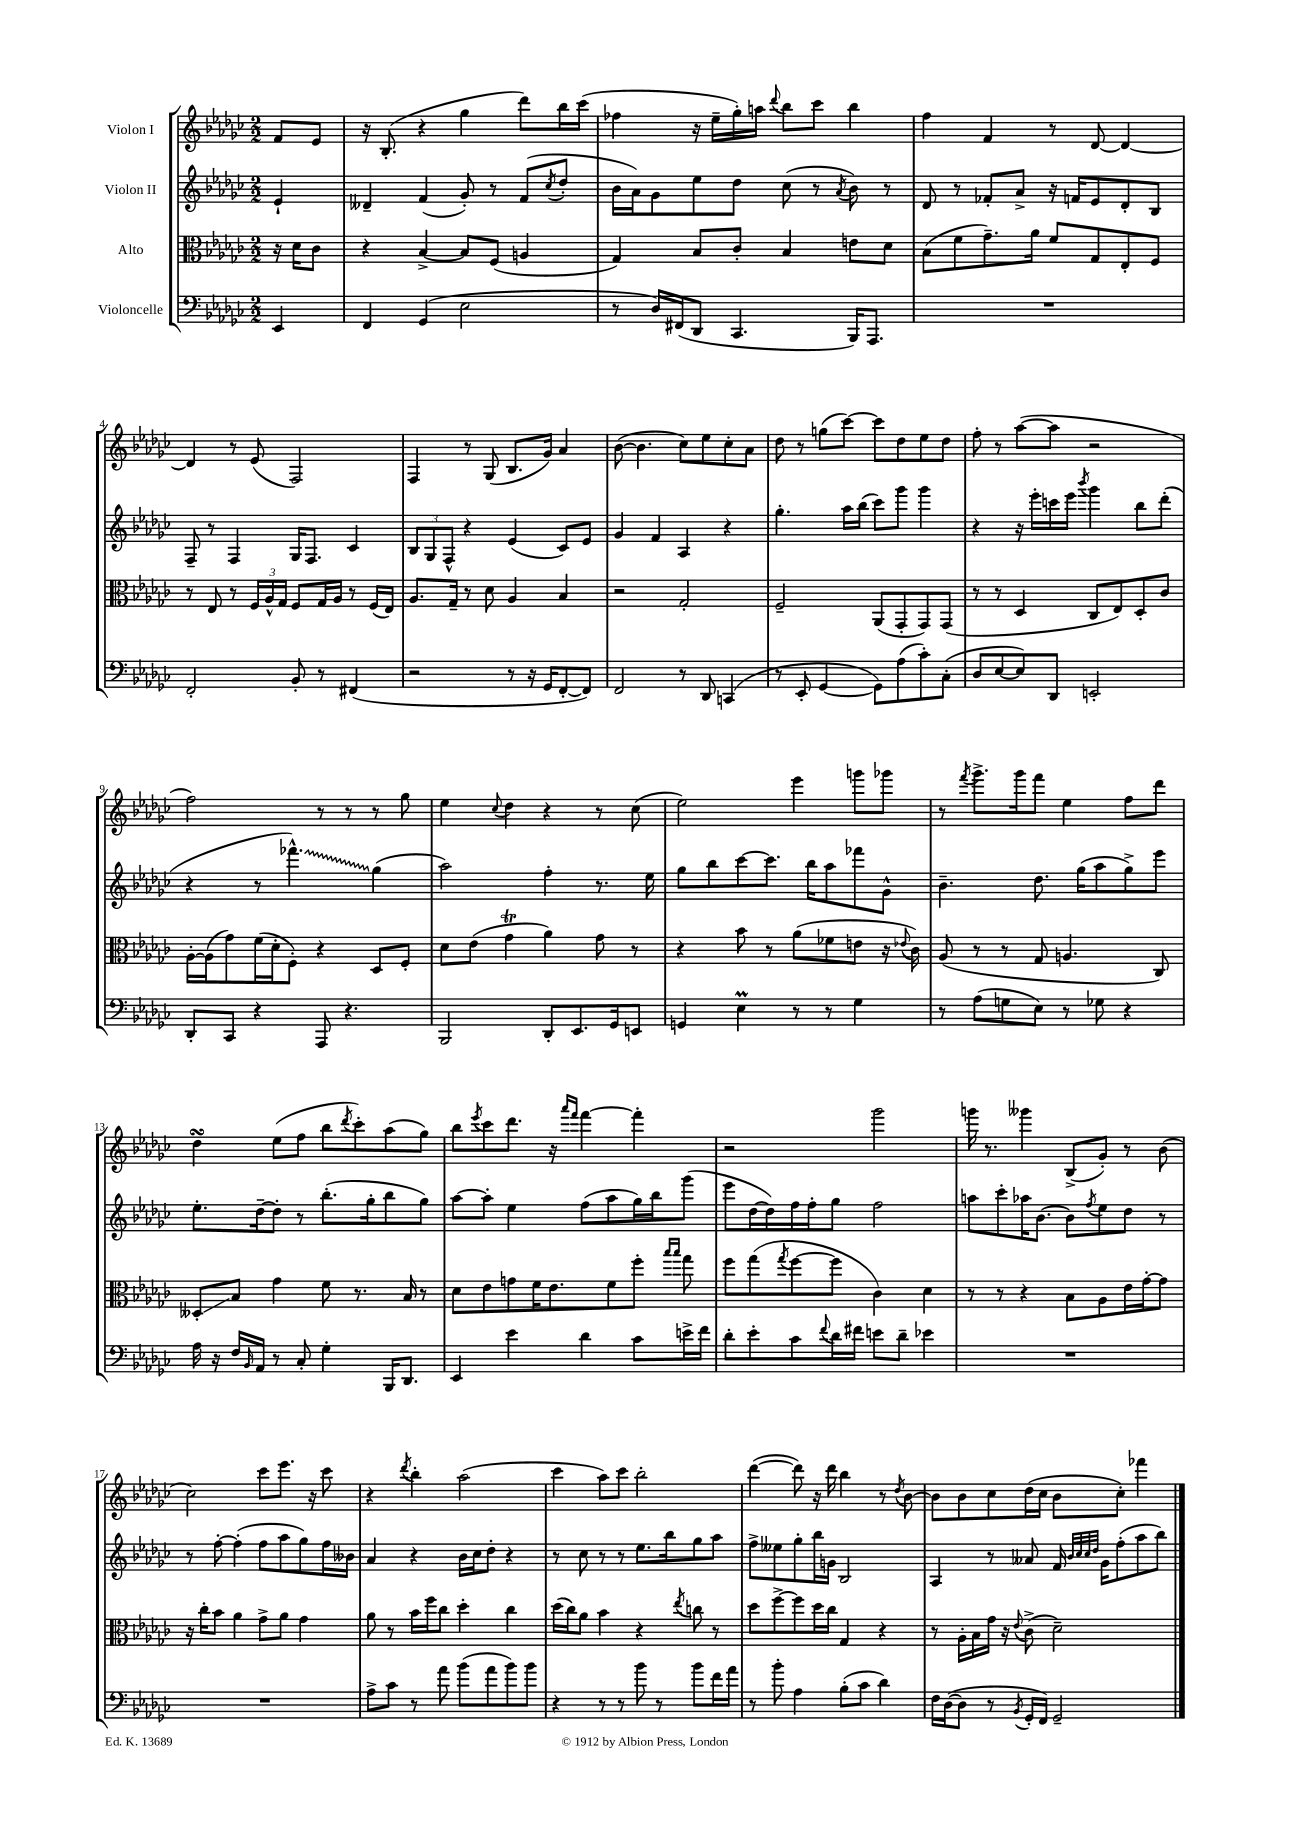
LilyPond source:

<<
\new StaffGroup <<
\new Staff = "s0" \with { instrumentName = "Violon I" } {
    \clef treble \key ges \major \numericTimeSignature \time 2/2 \partial 4
    f'8 ees'8 |
    r16 bes8.-.( r4 ges''4 des'''8) bes''16 ces'''16( |
    fes''4 r16 ees''16-- ges''16-.) a''16 \appoggiatura { des'''8 } bes''8 ces'''8 bes''4 |
    f''4 f'4 r8 des'8~ des'4~ |
    des'4 r8 ees'8( f2) |
    f4 r8 ges8( bes8. ges'16) aes'4 |
    bes'8~( bes'4. ces''8) ees''8 ces''8-. aes'8 |
    des''8 r8 g''8( ces'''8~) ces'''8 des''8 ees''8 des''8 |
    f''8-. r8 aes''8~( aes''8 r2 |
    f''2) r8 r8 r8 ges''8 |
    ees''4 \appoggiatura { ces''8 } des''4 r4 r8 ces''8( |
    ees''2) ees'''4 g'''8 ges'''8 |
    r8 \acciaccatura { f'''8 } ges'''8.-> ges'''16 f'''8 ees''4 f''8 des'''8 |
    des''4\turn ees''8( f''8 bes''8 \acciaccatura { des'''8 } ces'''8-.) aes''8( ges''8) |
    bes''8 \acciaccatura { ees'''8 } ces'''8 des'''8. r16 \grace { aes'''16 f'''16 } f'''4~ f'''4-. |
    r2 ges'''2 |
    g'''16 r8. geses'''4 bes8->( ges'8-.) r8 bes'8( |
    ces''2) ces'''8 ees'''8. r16 ces'''8 |
    r4 \acciaccatura { des'''8 } bes''4-. aes''2( |
    ces'''4 aes''8) ces'''8 bes''2-. |
    des'''4~( des'''8) r16 des'''16 bes''4 r8 \acciaccatura { des''8 } bes'8~ |
    bes'8 bes'8 ces''8 des''16( ces''16 bes'8 ces''8-.) fes'''4 \bar "|." |
}
\new Staff = "s1" \with { instrumentName = "Violon II" } {
    \clef treble \key ges \major \numericTimeSignature \time 2/2 \partial 4
    ees'4-! |
    deses'4-- f'4( ges'8-.) r8 f'8( \acciaccatura { ces''8 } des''8-. |
    bes'16 aes'16) ges'8 ees''8 des''8 ces''8( r8 \acciaccatura { aes'8 } bes'8) r8 |
    des'8 r8 fes'8-. aes'8-> r16 f'16 ees'8 des'8-. bes8 |
    f8-- r8 f4 ges16 f8. ces'4 |
    \tuplet 3/2 { bes8 ges8 f8-^ } r4 ees'4( ces'8) ees'8 |
    ges'4 f'4 aes4 r4 |
    ges''4.-. aes''16 bes''16( ces'''8) ges'''8 ges'''4 |
    r4 r16 ees'''16-. c'''16 ees'''16 \acciaccatura { bes'''8 } ges'''4 bes''8 des'''8-.( |
    r4 r8 \once \override Glissando.style = #'zigzag fes'''4.-^\glissando) ges''4( |
    aes''2) f''4-. r8. ees''16 |
    ges''8 bes''8 ces'''8~ ces'''8. bes''16 aes''8 fes'''8 ges'8-^ |
    bes'4.-- des''8. ges''16( aes''8 ges''8->) ees'''8 |
    ees''8.-. des''16~-- des''8-. r8 bes''8.-.( ges''16-. bes''8 ges''8) |
    aes''8~ aes''8-. ees''4 f''8( aes''8 ges''16) bes''16 ges'''8( |
    ees'''8 des''16~ des''16) f''16 f''16-. ges''8 f''2 |
    a''8 ces'''8-. aes''16 bes'8.~ bes'8 \acciaccatura { f''8 } ees''8 des''8 r8 |
    r8 f''8~-. f''4-.( f''8 aes''8 ges''8) f''16 beses'16 |
    aes'4 r4 bes'16 ces''16 des''8-. r4 |
    r8 ces''8 r8 r8 ees''8. bes''16 ges''8 aes''8 |
    f''8-> eeses''8 ges''8-. bes''16 g'16 bes2 |
    aes4 r8 aeses'8 f'16 \grace { bes'32 ces''32 ces''32 des''32 } ges'16 f''8-.( aes''8 bes''8) \bar "|." |
}
\new Staff = "s2" \with { instrumentName = "Alto" } {
    \clef alto \key ges \major \numericTimeSignature \time 2/2 \partial 4
    r16 des'16 ces'8 |
    r4 bes4~-> bes8 f8( a4 |
    ges4) bes8 ces'8-. bes4 e'8 des'8 |
    bes8( f'8 ges'8.--) aes'16 f'8 ges8 ees8-. f8 |
    r8 ees8 r8 \tuplet 3/2 { f16 aes16-^ ges16 } f8 ges16 aes16 r8 f16( ees16) |
    aes8. ges16-- r8 des'8 aes4 bes4 |
    r2 ges2-. |
    f2-- aes,8( ges,8-. ges,8) ges,8( |
    r8 r8 des4 ces8 ees8) des8-. ces'8 |
    aes16~-. aes16( ges'8) f'16( des'16-. f8-.) r4 des8 f8-. |
    des'8 ees'8( ges'4\trill aes'4) ges'8 r8 |
    r4 bes'8 r8 aes'8( fes'8 e'8 r16 \appoggiatura { ees'8 } ces'16) |
    aes8( r8 r8 ges8 a4. ces8) |
    deses8-.\glissando bes8 ges'4 f'8 r8. bes16 r8 |
    des'8 ees'8 g'8 f'16 ees'8. f'8 f''8-. \grace { bes''16 bes''16 } ges''8 |
    f''8 ges''8( \acciaccatura { ges''8 } f''8~ f''8 ces'4) des'4 |
    r8 r8 r4 bes8 aes8 ees'16 ges'16~-. ges'8 |
    r16 ces''16-. bes'8 aes'4 ges'8-> aes'8 ges'4 |
    aes'8 r8 bes'16 f''16 ces''8 des''4-. ces''4 |
    des''16( ces''16) aes'8 bes'4 r4 \acciaccatura { ees''8 } c''8 r8 |
    des''8 f''8~-> f''8 des''16 ces''16 ges4 r4 |
    r8 aes16-. bes16 ges'16 r16 \appoggiatura { ees'8 } ces'8->( des'2--) \bar "|." |
}
\new Staff = "s3" \with { instrumentName = "Violoncelle" } {
    \clef bass \key ges \major \numericTimeSignature \time 2/2 \partial 4
    ees,4 |
    f,4 ges,4( ees2 |
    r8 des16) fis,16( des,8 ces,4. bes,,16) aes,,8. |
    R1 |
    f,2-. bes,8-. r8 fis,4( |
    r2 r8 r16 ges,16 f,8~-. f,8) |
    f,2 r8 des,8 c,4( |
    r8 ees,8-. ges,4~ ges,8) aes8( ces'8-.) ces8-.( |
    des8 ees8~ ees8) des,8 e,2-. |
    des,8-. ces,8 r4 aes,,8 r4. |
    bes,,2 des,8-. ees,8. ges,16 e,8 |
    g,4 ees4\prall r8 r8 ges4 |
    r8 aes8( g8 ees8) r8 ges8 r4 |
    aes16 r16 f16 \grace { bes,16 } aes,16 r8 ces8-. ges4-. bes,,16 des,8. |
    ees,4 ees'4 des'4 ces'8 e'16-> f'16 |
    des'8-. ees'8-. ces'8 \appoggiatura { f'8 } des'16 fis'16 e'8 des'8-- ees'4 |
    R1 |
    R1 |
    aes8-> ces'8 r8 aes'8 bes'8( aes'8 bes'8) bes'8 |
    r4 r8 r8 bes'8 r8 bes'8 f'16 aes'16 |
    r8 bes'8-. aes4 bes8-.( ces'8 des'4) |
    f16 des16~( des8 r8 \acciaccatura { bes,8 } ges,16-. f,16) ges,2-- \bar "|." |
}
>>
>>
